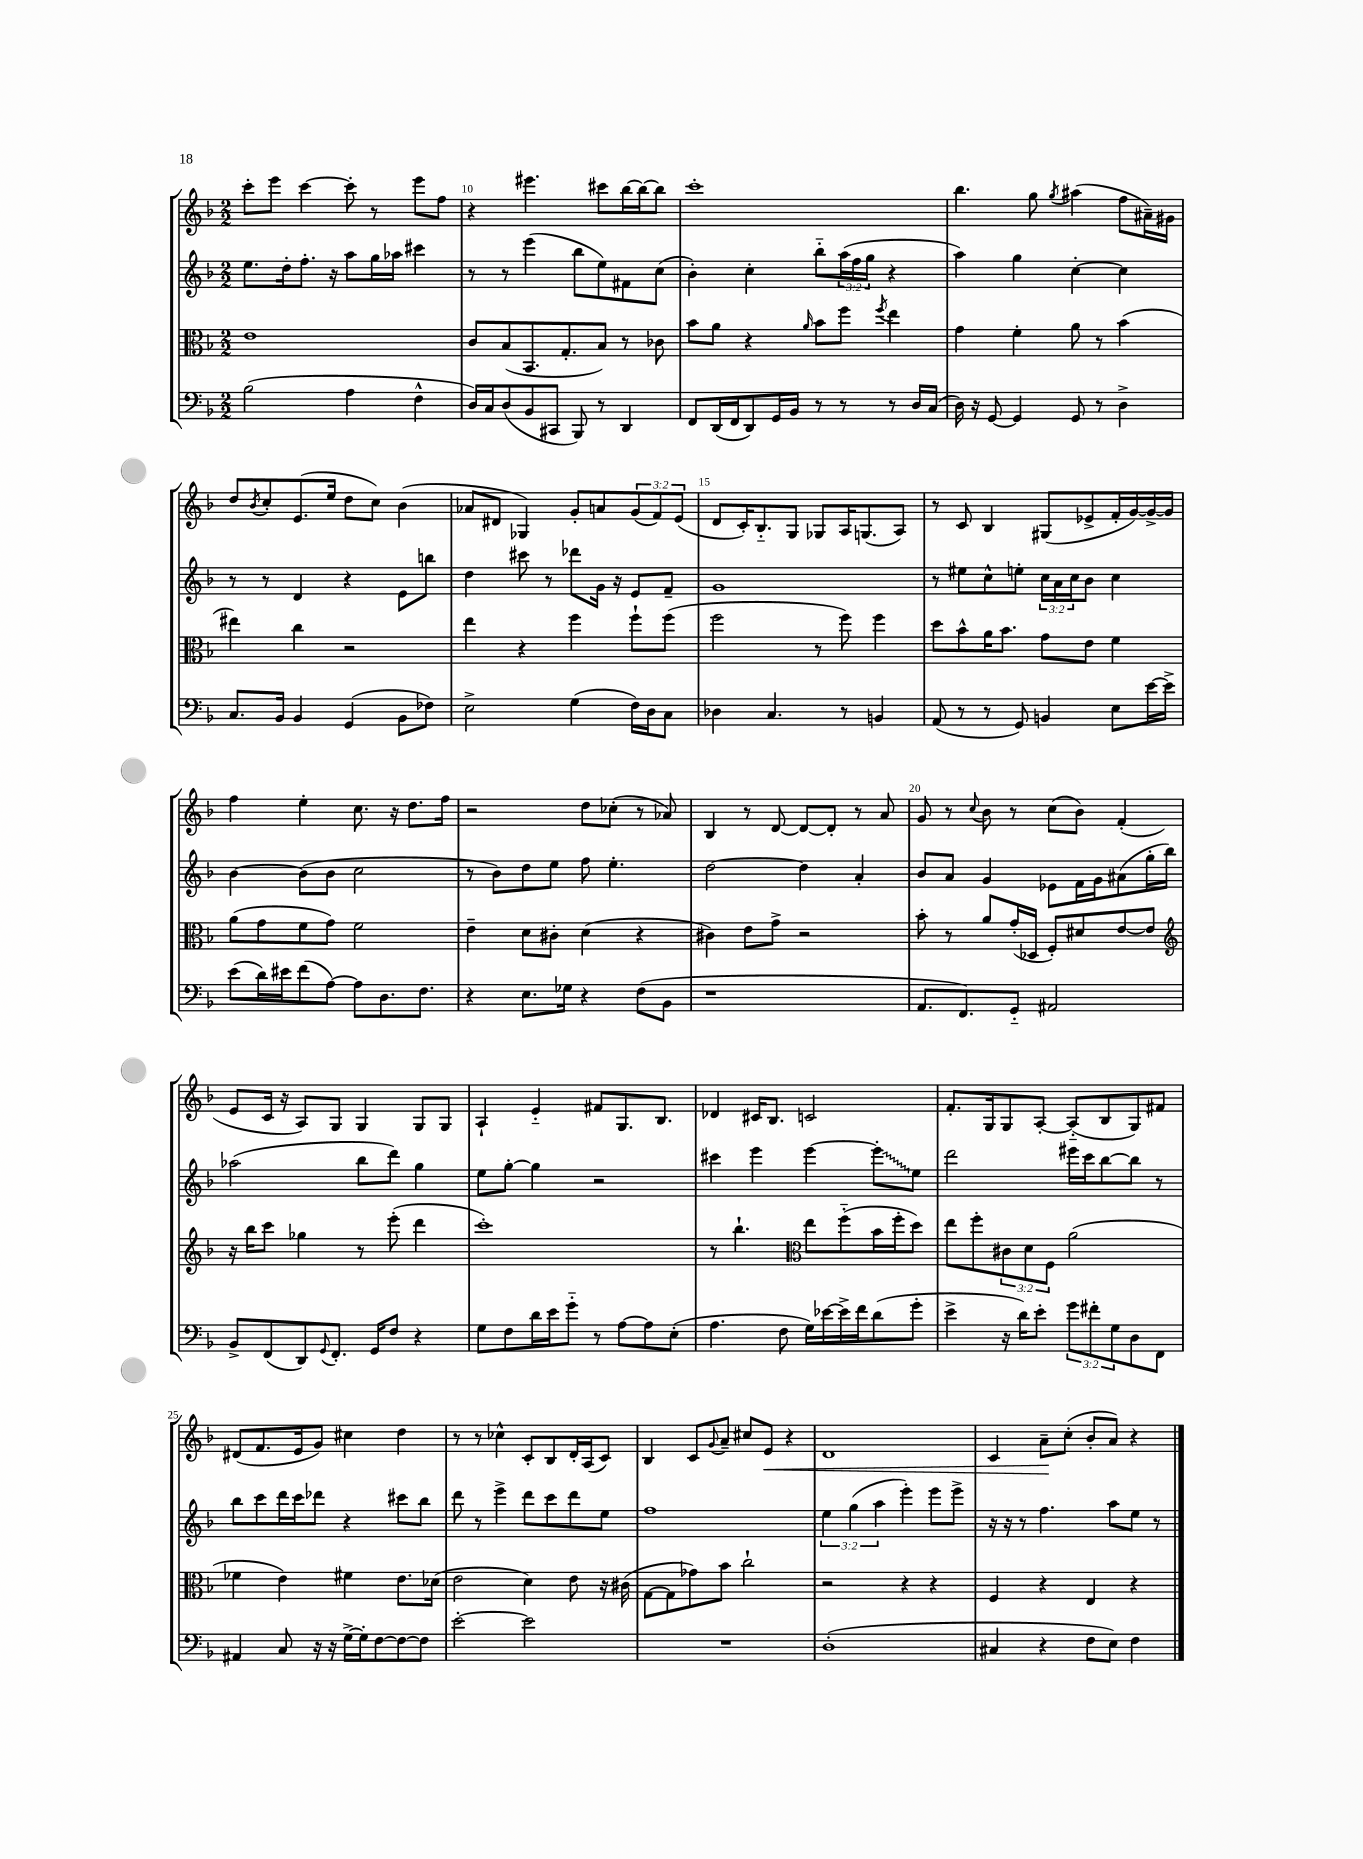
<<
\new StaffGroup <<
\new Staff = "s0" {
    \clef treble \key f \major \numericTimeSignature \time 2/2 \override Staff.TupletNumber.text = #tuplet-number::calc-fraction-text
    c'''8-. e'''8 c'''4~ c'''8-. r8 e'''8 f''8 |
    r4 eis'''4. cis'''8 bes''16~ bes''16~ bes''8 |
    c'''1-. |
    bes''4. g''8 \acciaccatura { g''8 } ais''4( f''8 ais'16--) gis'16 |
    d''8 \acciaccatura { bes'8 } c''8-. e'8.( e''16 d''8 c''8) bes'4( |
    aes'8 dis'8 ges4) g'8-. a'8 \tuplet 3/2 { g'8( f'8) e'8( } |
    d'8 c'16-.) bes8.-_ g8 ges8 a16 g8.( a8) |
    r8 c'8 bes4 gis8( ees'8-> f'16-. g'16~) g'16~-> g'16 |
    f''4 e''4-. c''8. r16 d''8. f''16 |
    r2 d''8 ces''8-.( r8 aes'8) |
    bes4 r8 d'8~ d'8~ d'8-. r8 a'8 |
    g'8 r8 \appoggiatura { c''8 } bes'8 r8 c''8( bes'8) f'4-.( |
    e'8 c'16 r16 a8) g8 g4 g8 g8 |
    a4-! e'4-_ fis'8 g8. bes8. |
    des'4 cis'16 bes8. c'2 |
    f'8.-. g16 g8 a8~-. a8-_( bes8 g8) fis'8 |
    dis'8( f'8. e'16 g'8) cis''4 d''4 |
    r8 r8 ces''4-^ c'8-. bes8 d'16-. a16( c'8) |
    bes4 c'8 \appoggiatura { g'8 } a'8-- cis''8 e'8\< r4 |
    d'1 |
    c'4 a'8--\! c''8-.( bes'8-. a'8) r4 \bar "|." |
}
\new Staff = "s1" {
    \clef treble \key f \major \numericTimeSignature \time 2/2 \override Staff.TupletNumber.text = #tuplet-number::calc-fraction-text
    e''8. d''16-. f''8.-. r16 a''8 g''16 aes''16 cis'''4 |
    r8 r8 e'''4( bes''8 e''8) fis'8 c''8( |
    bes'4-.) c''4-. bes''8-_ \tuplet 3/2 { a''16( f''16 g''16 } r4 |
    a''4) g''4 c''4~-. c''4 |
    r8 r8 d'4 r4 e'8 b''8 |
    d''4 cis'''8 r8 des'''8 g'16 r16 e'8 f'8-- |
    g'1 |
    r8 eis''8 c''8-^ e''8-. \tuplet 3/2 { c''16 a'16 c''16 } bes'8 c''4 |
    bes'4~ bes'8( bes'8 c''2 |
    r8 bes'8) d''8 e''8 f''8 e''4.-. |
    d''2~ d''4 a'4-. |
    bes'8 a'8 g'4 ees'8 f'16 g'16 ais'8( g''16-. bes''16) |
    aes''2( bes''8 d'''8) g''4 |
    e''8 g''8~-. g''4 r2 |
    cis'''4 e'''4 e'''4~ \once \override Glissando.style = #'zigzag e'''8-.\glissando e''8 |
    d'''2 eis'''16 c'''16 bes''8~ bes''8 r8 |
    bes''8 c'''8 d'''16 c'''16 des'''8 r4 cis'''8 bes''8 |
    d'''8 r8 e'''4-> d'''8 c'''8 d'''8 e''8 |
    f''1 |
    \tuplet 3/2 { e''4 g''4( a''4 } e'''4-.) e'''8 e'''8-> |
    r16 r16 r8 f''4. a''8 e''8 r8 \bar "|." |
}
\new Staff = "s2" {
    \clef alto \key f \major \numericTimeSignature \time 2/2 \override Staff.TupletNumber.text = #tuplet-number::calc-fraction-text
    e'1 |
    c'8 bes8( bes,8. g8.-. bes8) r8 ces'8 |
    bes'8 a'8 r4 \grace { a'16 } bes'8 f''8 \acciaccatura { f''8 } e''4 |
    g'4 f'4-. a'8 r8 bes'4( |
    eis''4) c''4 r2 |
    e''4 r4 f''4 f''8-! f''8( |
    f''2 r8 f''8) f''4 |
    d''8 bes'8-^ a'16 bes'8. g'8 e'8 f'4 |
    a'8( g'8 f'8 g'8) f'2 |
    e'4-- d'8 cis'8-. d'4( r4 |
    cis'4) e'8 g'8-> r2 |
    bes'8-. r8 a'8 g'16-.( des16 f8-.) dis'8 e'8~ e'8 |
    \clef treble r16 bes''16 c'''8 ges''4 r8 e'''8-.( d'''4 |
    c'''1-.) |
    r8 bes''4.-! \clef alto e''8 f''8-_( bes'16 f''16-. d''8) |
    e''8 f''8-. \tuplet 3/2 { cis'8 d'8 f8 } a'2( |
    fes'4 e'4) fis'4 e'8. des'16( |
    e'2 d'4) e'8 r16 cis'16( |
    g8~ g8 ges'8) bes'8 c''2-! |
    r2 r4 r4 |
    f4 r4 e4 r4 \bar "|." |
}
\new Staff = "s3" {
    \clef bass \key f \major \numericTimeSignature \time 2/2 \override Staff.TupletNumber.text = #tuplet-number::calc-fraction-text
    bes2( a4 f4-^ |
    d16) c16 d8( bes,8 cis,8 bes,,8) r8 d,4 |
    f,8 d,16( f,16 d,8) g,16 bes,16 r8 r8 r8 d16 c16( |
    d16) r16 g,8~ g,4 g,8 r8 d4-> |
    c8. bes,16 bes,4 g,4( bes,8 fes8) |
    e2-> g4( f16) d16 c8 |
    des4 c4. r8 b,4 |
    a,8( r8 r8 g,8) b,4 e8 e'16~ e'16-> |
    e'8( d'16) eis'16 f'8( a8~) a8 d8. f8. |
    r4 e8. ges16 r4 f8( bes,8 |
    r1 |
    a,8. f,8.) g,8-_ ais,2 |
    bes,8-> f,8( d,8) \appoggiatura { g,8 } f,8.-. g,16 f8 r4 |
    g8 f8 d'16 e'16 g'8-_ r8 a8~ a8 e8-.( |
    a4. f8 g16) ees'16~ ees'16-> f'16 d'8( g'8-. |
    e'4-> r16 d'16) e'8-. \tuplet 3/2 { g'8 fis'8-. g8 } d8 f,8 |
    ais,4 c8 r16 r16 g16~-> g16-. f8~ f8~ f8 |
    e'2~-. e'2 |
    R1 |
    d1-.( |
    cis4 r4 f8 e8) f4 \bar "|." |
}
>>
>>
\layout { \context { \Score currentBarNumber = #9 \override BarNumber.break-visibility = ##(#f #t #t) barNumberVisibility = #(every-nth-bar-number-visible 5) } }
